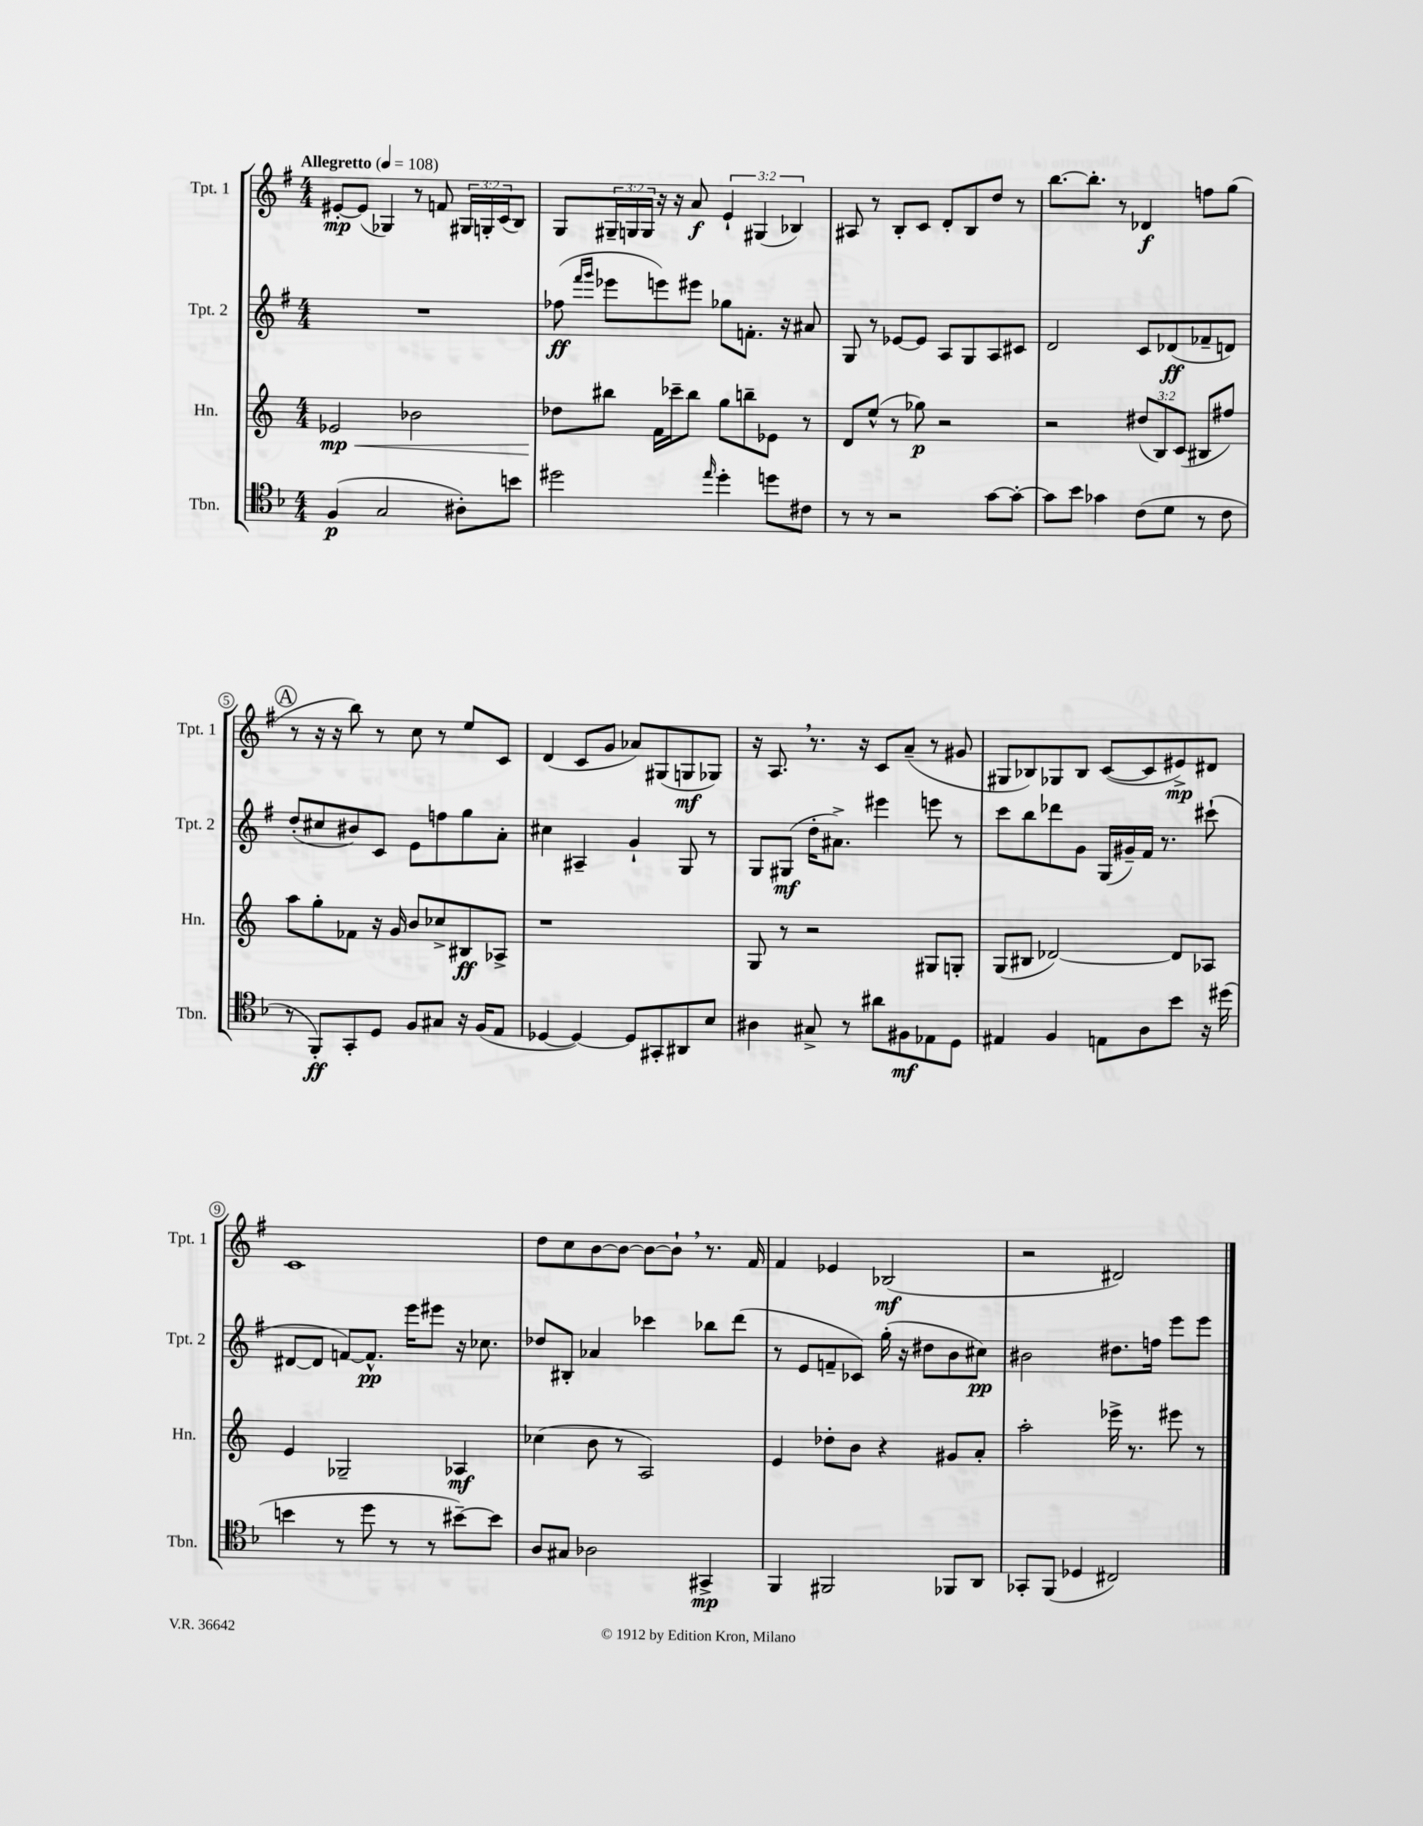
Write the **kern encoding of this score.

**kern	**kern	**kern	**kern
*staff4	*staff3	*staff2	*staff1
*clefC4	*clefG2	*clefG2	*clefG2
*k[b-]	*k[]	*k[f#]	*k[f#]
*M4/4	*M4/4	*M4/4	*M4/4
*MM108	*MM108	*MM108	*MM108
(4F	2e-	1r	[8e#'
.	.	.	(8e#]
2G	.	.	4G-)
.	2b-	.	8r
.	.	.	8f
8A#')	.	.	24G#
.	.	.	24G'
.	.	.	(24c
8b	.	.	8B)
=	=	=	=
2dd#	8dd-	(8ff-	8G
.	.	16qqfff#	.
.	.	16qqggg	.
.	8bb#	8eee-	24G#~
.	.	.	24G
.	.	.	24G
.	16f	8eee)	16r
.	16ccc-~	.	16r
.	8bb#	8eee#	8a
16qqee	.	.	.
4dd#'	8gg	8gg-	6e`
.	8bb~	8.f'	.
.	.	.	(6G#
8dd	8e-	.	.
.	.	16r	.
.	.	.	6B-)
8c#	8r	8a#	.
=	=	=	=
8r	8d	8G	8A#
8r	(8ee^^	8r	8r
2r	8r	[8e-	8B'
.	8gg-)	8e-]	8c
.	2r	8A	8d'
.	.	8G	8B
[8g	.	8A	8dd
8g'_	.	8c#	8r
=	=	=	=
8g]	2r	2d	[8.bb
8b-	.	.	.
.	.	.	8.bb']
4g-	.	.	.
.	.	.	8r
(8c	(12dd#	8c	4d-
.	12B)	.	.
8d	.	(8d-	.
.	(12c	.	.
8r	8B#	8f-~	8ff
8c	8ff#)	8d)	(8gg
=	=	=	=
8r	8aa	(8dd'	8r
8FF')	8gg'	8cc#	16r
.	.	.	16r
8GG'	8f-	8b#)	8bb)
8D	16r	8c	8r
.	16g	.	.
8F	8b	8e	8cc
8G#	8cc-^	8ff	8r
16r	8B#	8gg	8ee
(16F	.	.	.
8E	8A-^	8a'	8c
=	=	=	=
[4D-	1r	4cc#	(4d
4D-_)	.	4A#~	8c
.	.	.	8g
8D-]	.	4g`	8a-)
8GG#'	.	.	(8G#
8AA#	.	8G	8G
8B-	.	8r	8G-)
=	=	=	=
4A#	8G	8G	16r
.	.	.	8.A
.	8r	(8G#	.
8G#^	2r	16dd'	8.r
.	.	8.a#^)	.
8r	.	.	.
.	.	.	16r
8a#	.	4eee#	8c
8F#	.	.	(8a~
8E-	8G#	8eee	8r
8D	8G'	8r	8g#
=	=	=	=
4E#	(8G	8ccc	8G#
.	8B#	8bb	8B-)
4F	[2d-)	8ddd-	8G-
.	.	8g	8B-
8E	.	(16G	([8c
.	.	16g#~)	.
8A	.	16f#	8c]
.	.	8.r	.
8b-	8d-]	.	8e#^)
16r	8A-	(8ccc#`	8d#
(16dd#	.	.	.
=	=	=	=
4b	4e	[8d#	1c
.	.	8d#]	.
8r	2G-~	[8f)	.
8dd	.	8.f^^]	.
8r	.	.	.
.	.	16eee	.
8r	.	8eee#	.
[8b#~)	4A-	16r	.
.	.	8.cc-	.
8b#]	.	.	.
=	=	=	=
8A	(4cc-	8dd-	8dd
8G#	.	8B#'	8cc
2A-	8b	4a-	[8b
.	8r	.	8b_
.	2A)	4ccc-	8b_
.	.	.	8b`]
4GG#^	.	8bb-	8.r
.	.	(8ddd	.
.	.	.	16f#
=	=	=	=
4FF	4e	8r	4f#
.	.	8e	.
2FF#	8dd-'	8f~	4e-
.	8b	8c-)	.
.	4r	(16gg'	(2B-
.	.	16r	.
.	.	8dd#	.
8FF-	8g#	8b	.
8AA	8a'	8cc#)	.
=	=	=	=
8GG-'	2aa'	2b#	2r
(8FF	.	.	.
4D-	.	.	.
2C#)	16eee-^	8.dd#	2d#)
.	8.r	.	.
.	.	16ff	.
.	8eee#	8eee	.
.	8r	8eee	.
==	==	==	==
*-	*-	*-	*-
